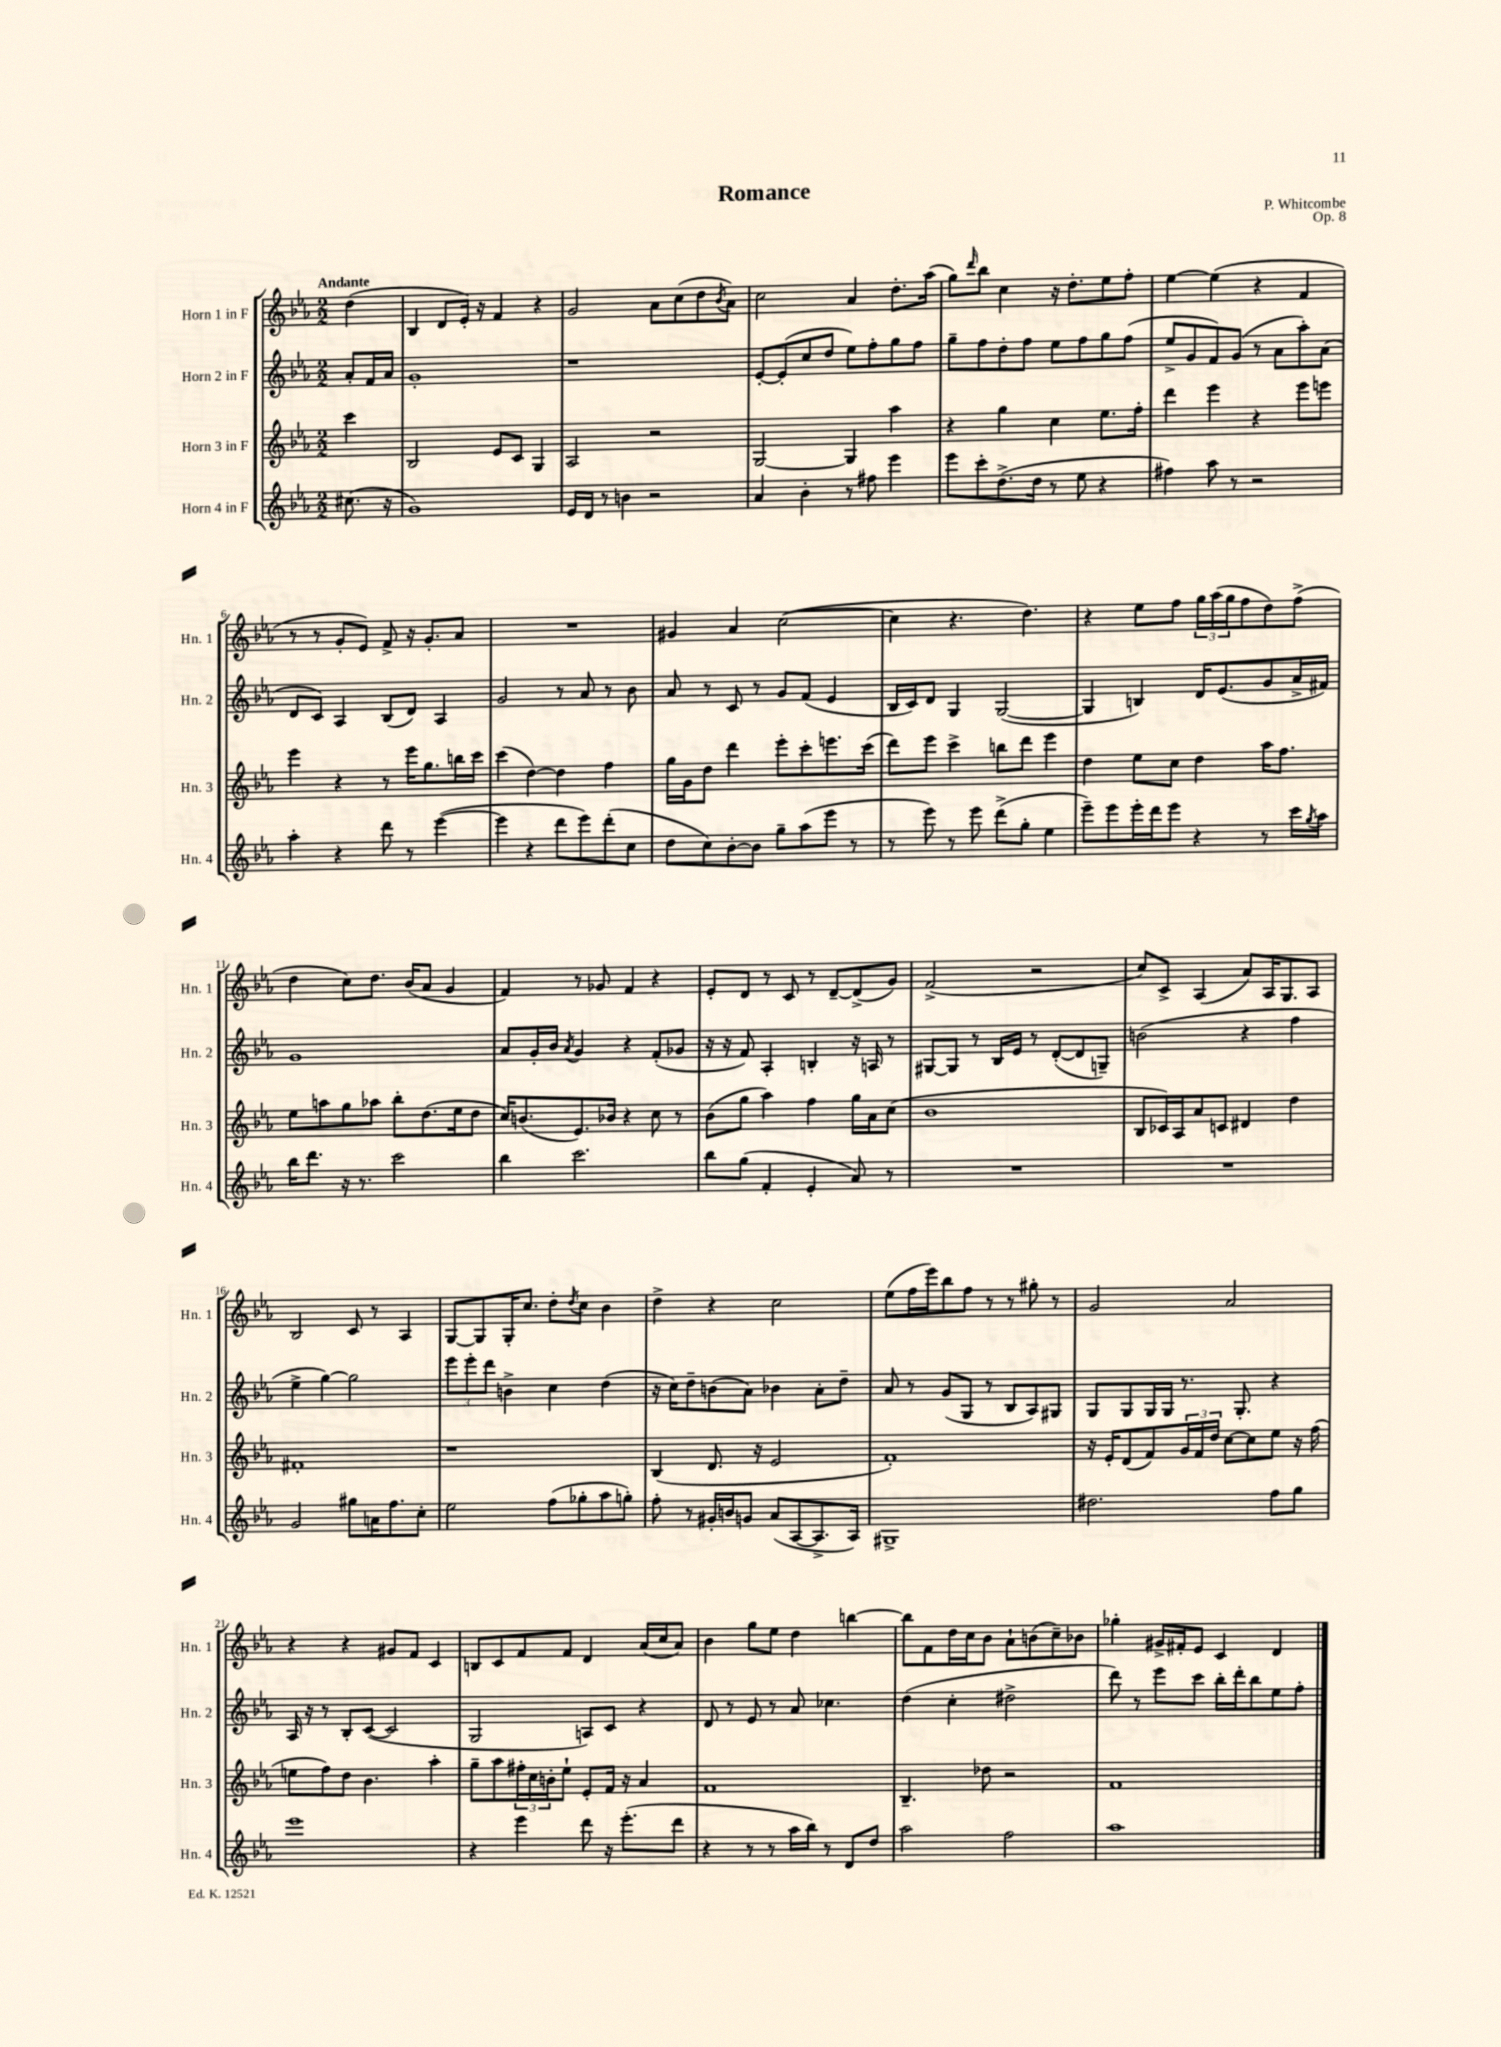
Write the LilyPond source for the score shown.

\header { title = "Romance" composer = "P. Whitcombe" opus = "Op. 8" }
<<
\new StaffGroup <<
\new Staff = "s0" \with { instrumentName = "Horn 1 in F" shortInstrumentName = "Hn. 1" } {
    \clef treble \key ees \major \numericTimeSignature \time 2/2 \partial 4 \tempo "Andante"
    d''4( |
    bes4 d'8 ees'16-.) r16 f'4 r4 |
    g'2 aes'8 c''8( d''8 \acciaccatura { bes'8 } aes'8) |
    c''2 aes'4 d''8.-. aes''16( |
    g''8) \grace { d'''16 } bes''8 c''4 r16 d''8.-. ees''8 f''8-. |
    ees''4~ ees''4( r4 f'4 |
    r8 r8 g'8-. ees'8) f'8-> r16 g'8.-. aes'8 |
    R1 |
    gis'4 aes'4 c''2~( |
    c''4 r4. d''4.) |
    r4 ees''8 f''8 \tuplet 3/2 { g''16 aes''16( g''16 } f''8 d''8) f''8->( |
    d''4 c''8) d''8. bes'16( aes'8 g'4 |
    f'4) r8 ges'8 f'4 r4 |
    ees'8-. d'8 r8 c'8 r8 d'8~-- d'8->( g'8) |
    f'2->( r2 |
    c''8) c'8-> aes4( aes'8) aes16 g8. aes8 |
    bes2 c'8 r8 aes4 |
    g8~ g8 g16-. c''8. d''8-. \acciaccatura { d''8 } c''8 bes'4 |
    d''4-> r4 c''2 |
    ees''8( f''16 ees'''16) bes''8 f''8 r8 r8 gis''8-. r8 |
    g'2 aes'2 |
    r4 r4 gis'8 f'8 c'4 |
    b8 c'8 f'8 f'8 d'4 aes'16( c''16 aes'8) |
    bes'4 g''8 ees''8 d''4 b''4~ |
    b''8 f'8 d''16 c''16 bes'8 aes'8-! b'8( c''8--) bes'8 |
    ges''4-. gis'16-> fis'16-. ees'8 c'4 d'4 \bar "|." |
}
\new Staff = "s1" \with { instrumentName = "Horn 2 in F" shortInstrumentName = "Hn. 2" } {
    \clef treble \key ees \major \numericTimeSignature \time 2/2 \partial 4
    aes'8-. f'16 aes'16 |
    g'1-. |
    r1 |
    ees'8~-. ees'8-.( c''8 d''8 ees''8) f''8-. g''8 f''8 |
    g''8-- f''8 d''8-. f''8 ees''8 f''8 g''8 f''8( |
    ees''8-> g'8 f'8) g'8( r8 aes'8 aes''8-.) aes'8( |
    d'8 c'8) aes4 bes8( d'8) aes4 |
    g'2 r8 aes'8 r8 bes'8 |
    aes'8 r8 c'8 r8 g'8 f'8( ees'4 |
    bes16 c'16) d'8 g4 g2~( |
    g4 b4) d'16 ees'8.( g'8 aes'16-> fis'16) |
    g'1 |
    aes'8 g'16-. bes'16 \acciaccatura { aes'8 } g'4 r4 f'8-.( ges'8 |
    r16 r16 f'8) aes4-. b4-. r16 a16 r8 |
    gis8~ gis8 r8 bes16 ees'16 r8 d'8~-.( d'8 g8--) |
    b'2( r4 f''4 |
    ees''4-> g''4~) g''2 |
    \tuplet 3/2 { ees'''8 ees'''8-. d'''8 } b'4-> c''4 d''4( |
    r16 c''16) d''8-- b'8( aes'8) bes'4 aes'8-. d''8-- |
    aes'8 r8 g'8( g8 r8 bes8 aes8) gis8 |
    g8 g8 g16 g16 r8. g8.-. r4 |
    aes16 r16 r8 bes8-. c'8~( c'2 |
    g2 a8) c'8 r4 |
    d'8 r8 ees'8 r8 aes'8 ces''4. |
    d''4( c''4-. dis''2-> |
    d'''8) r8 ees'''8 c'''8 bes''16-. d'''16-. bes''8 ees''8 f''8-. \bar "|." |
}
\new Staff = "s2" \with { instrumentName = "Horn 3 in F" shortInstrumentName = "Hn. 3" } {
    \clef treble \key ees \major \numericTimeSignature \time 2/2 \partial 4
    c'''4 |
    bes2 ees'8 c'8 g4 |
    aes2 r2 |
    g2~ g4 aes''4 |
    r4 g''4 c''4 ees''8. f''16-. |
    d'''4 ees'''4 r4 ees'''8 e'''8 |
    ees'''4 r4 r8 ees'''16 g''8. b''16 c'''16 |
    c'''4( d''4~) d''4 f''4 |
    g''16 g'16 d''8 d'''4 ees'''8-. c'''8-. e'''8. c'''16( |
    d'''8) ees'''8 c'''4-> b''8 d'''8 ees'''4 |
    d''4 ees''8 c''8 d''4 aes''16 f''8. |
    ees''8 a''8 g''8 aes''8 bes''8-. d''8.( ees''16 d''8 |
    c''16) b'8.( ees'8.) bes'16 r4 c''8 r8 |
    bes'8( g''8 aes''4) f''4 g''16 aes'16 c''8( |
    bes'1 |
    bes8 ces'16) aes16 aes'8 c'8 dis'4 d''4 |
    fis'1-. |
    r1 |
    bes4( d'8. r16 ees'2 |
    f'1-.) |
    r16 ees'16-. d'8( f'8) \tuplet 3/2 { g'16 f'16 d''16 } c''8~ c''8 ees''8 r16 f''16( |
    e''8 f''8) d''8 bes'4. aes''4-. |
    g''8-- aes''8 \tuplet 3/2 { fis''16-. c''16 b'16-. } ees''8-! ees'8-. f'16 r16 aes'4 |
    f'1 |
    bes4.-- des''8 r2 |
    f'1 \bar "|." |
}
\new Staff = "s3" \with { instrumentName = "Horn 4 in F" shortInstrumentName = "Hn. 4" } {
    \clef treble \key ees \major \numericTimeSignature \time 2/2 \partial 4
    cis''8.( r16 |
    g'1) |
    ees'16 d'16 r8 b'4 r2 |
    aes'4 bes'4-. r8 fis''8 ees'''4 |
    ees'''8 c'''8-. d''8.->( d''16 r8 ees''8 r4 |
    fis''4) aes''8 r8 r2 |
    aes''4-. r4 d'''8 r8 ees'''4~( |
    ees'''4 r4 d'''8 ees'''8) d'''8-.( c''8 |
    d''8 c''8) bes'8~-. bes'8 g''8-- aes''8( ees'''8 r8 |
    r8 ees'''8) r8 ees'''8 d'''8->( g''8-. ees''4 |
    ees'''8--) ees'''8 ees'''16-. d'''16 ees'''8 r4 r8 c'''16 \acciaccatura { g''8 } aes''16 |
    bes''16 d'''8. r16 r8. c'''2 |
    bes''4 c'''2. |
    bes''8 g''8( f'4-. ees'4-. aes'8) r8 |
    R1 |
    R1 |
    g'2 gis''8 a'16 f''8. c''8-. |
    ees''2 f''8( ges''8-. aes''8 g''8-.) |
    f''8-. r8 gis'16-. b'16 g'8 aes'8( aes8~ aes8.-> aes16) |
    gis1-> |
    dis''2. f''8 g''8 |
    ees'''1 |
    r4 ees'''4 d'''8 r16 ees'''8.-.( d'''8 |
    r4 r8 r8 aes''16 bes''16) r8 d'8 d''8 |
    aes''2 f''2 |
    aes''1 \bar "|." |
}
>>
>>
